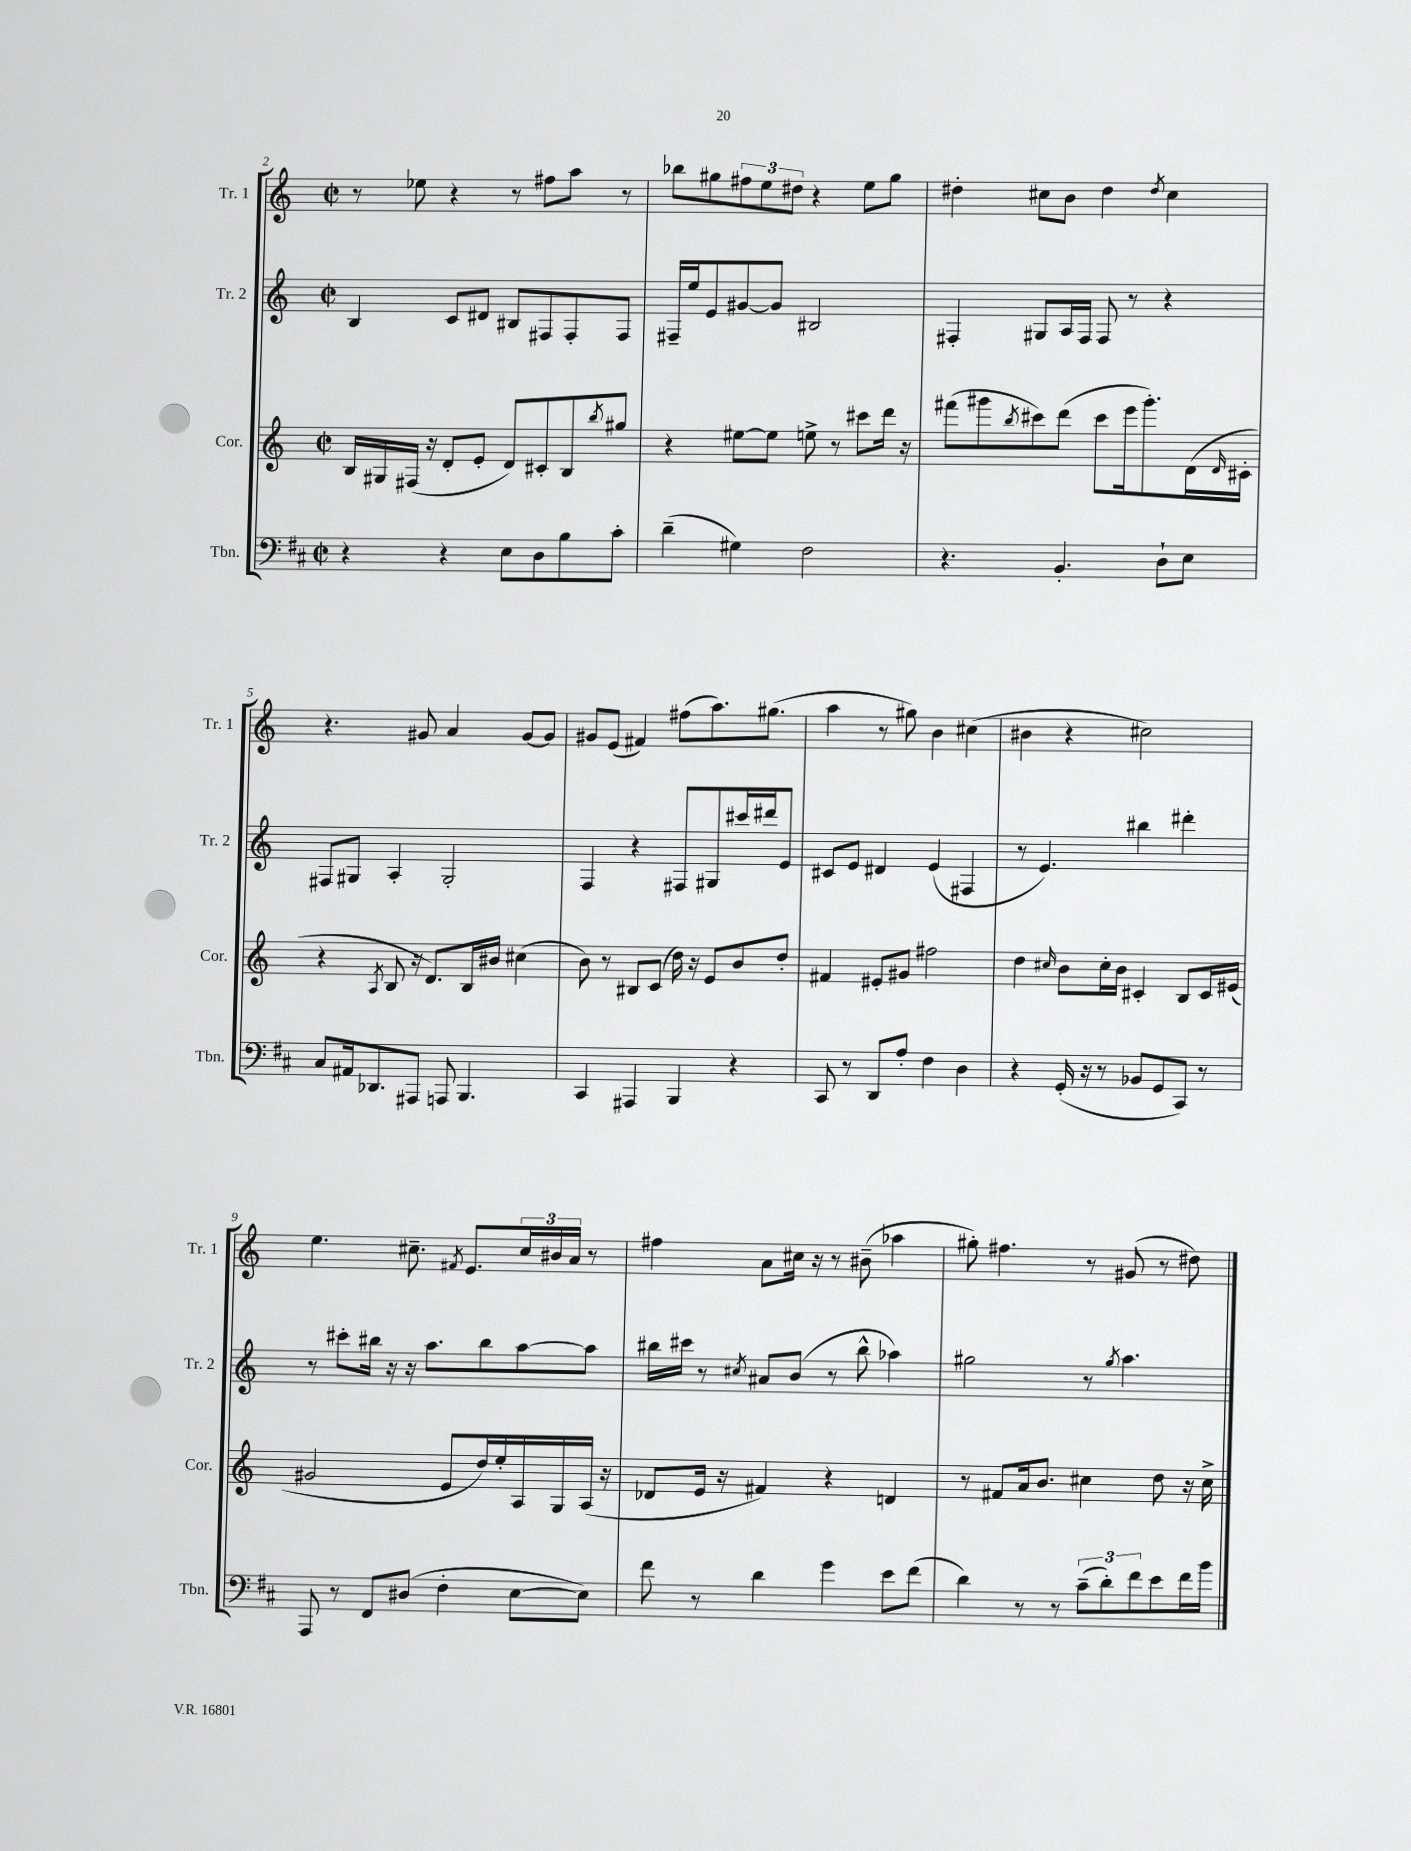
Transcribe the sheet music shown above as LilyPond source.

<<
\new StaffGroup <<
\new Staff = "s0" \with { instrumentName = "Tr. 1" shortInstrumentName = "Tr. 1" } {
    \clef treble \key c \major \defaultTimeSignature \time 2/2
    r8 ees''8 r4 r8 fis''8 a''8 r8 |
    bes''8 gis''8 \tuplet 3/2 { fis''8 e''8 dis''8 } r4 e''8 gis''8 |
    dis''4-. cis''8 b'8 dis''4 \acciaccatura { dis''8 } cis''4 |
    r4. gis'8 a'4 gis'8~ gis'8 |
    gis'8 e'8( fis'4) fis''8( a''8.) gis''8.( |
    a''4 r8 gis''8) b'4 cis''4( |
    bis'4 r4 cis''2) |
    e''4. cis''8.-- \acciaccatura { fis'8 } e'8. \tuplet 3/2 { cis''16 bis'16 a'16 } r8 |
    fis''4 a'8 cis''16 r16 r8 bis'8--( aes''4 |
    gis''8-.) fis''4. r8 gis'8( r8 dis''8) \bar "|." |
}
\new Staff = "s1" \with { instrumentName = "Tr. 2" shortInstrumentName = "Tr. 2" } {
    \clef treble \key c \major \defaultTimeSignature \time 2/2
    b4 c'8 dis'8 bis8 fis8 fis8-. fis8 |
    fis16-- e''16 e'8 gis'8~ gis'8 bis2 |
    fis4-. gis8 a16 fis16 fis8 r8 r4 |
    fis8 gis8 a4-. gis2-. |
    f4 r4 fis8 gis8 cis'''16 dis'''16 e'8 |
    cis'8 e'8 dis'4 e'4( fis4 |
    r8 e'4.) bis''4 dis'''4-. |
    r8 cis'''8-. bis''16 r16 r16 a''8. bis''8 a''8~ a''8 |
    bis''16 cis'''16 r8 \acciaccatura { cis''8 } ais'8 b'8( r8 bis''8-^ aes''4) |
    gis''2 r8 \acciaccatura { gis''8 } a''4. \bar "|." |
}
\new Staff = "s2" \with { instrumentName = "Cor." shortInstrumentName = "Cor." } {
    \clef treble \key c \major \defaultTimeSignature \time 2/2
    b16 gis16 fis16( r16 d'8-. e'8-. d'8) cis'8-. b8 \acciaccatura { b''8 } gis''8 |
    r4 eis''8~ eis''8 e''8-> r8 cis'''8 d'''16 r16 |
    fis'''8( gis'''8 \acciaccatura { b''8 } cis'''8) d'''8( cis'''8 e'''16 gis'''8.-.) d'16( \grace { d'16 } cis'16-. |
    r4 \acciaccatura { a8 } b8 r16 d'8.) b16 bis'16 cis''4( |
    b'8) r8 bis8 c'8( d''16) r16 e'8 b'8 d''8-. |
    fis'4 eis'8-. gis'8 fis''2 |
    d''4 \grace { cis''16 } b'8 cis''16-. b'16 cis'4-. b8 cis'16 eis'16( |
    gis'2 e'8 d''16) e''16-. a16 g16 a16( r16 |
    des'8 e'16 r16 fis'4) r4 d'4 |
    r8 fis'8 a'16 b'8. cis''4 d''8 r16 cis''16-> \bar "|." |
}
\new Staff = "s3" \with { instrumentName = "Tbn." shortInstrumentName = "Tbn." } {
    \clef bass \key d \major \defaultTimeSignature \time 2/2
    r4 r4 e8 d8 b8 cis'8-. |
    d'4--( gis4) fis2 |
    r4. b,4.-. d8-! e8 |
    cis8 ais,16 des,8. ais,,8 a,,8 b,,4. |
    cis,4 ais,,4 b,,4 r4 |
    cis,8 r8 d,8 a8-. fis4 d4 |
    r4 g,16-.( r16 r8 bes,8 g,8 cis,8) r8 |
    a,,8 r8 fis,8 dis8( fis4-. e8~ e8) |
    fis'8 r8 d'4 g'4 e'8 fis'8( |
    d'4) r8 r8 \tuplet 3/2 { cis'8--( d'8-.) fis'8 } e'8 fis'16 b'16 \bar "|." |
}
>>
>>
\layout { \context { \Score currentBarNumber = #2 } }
